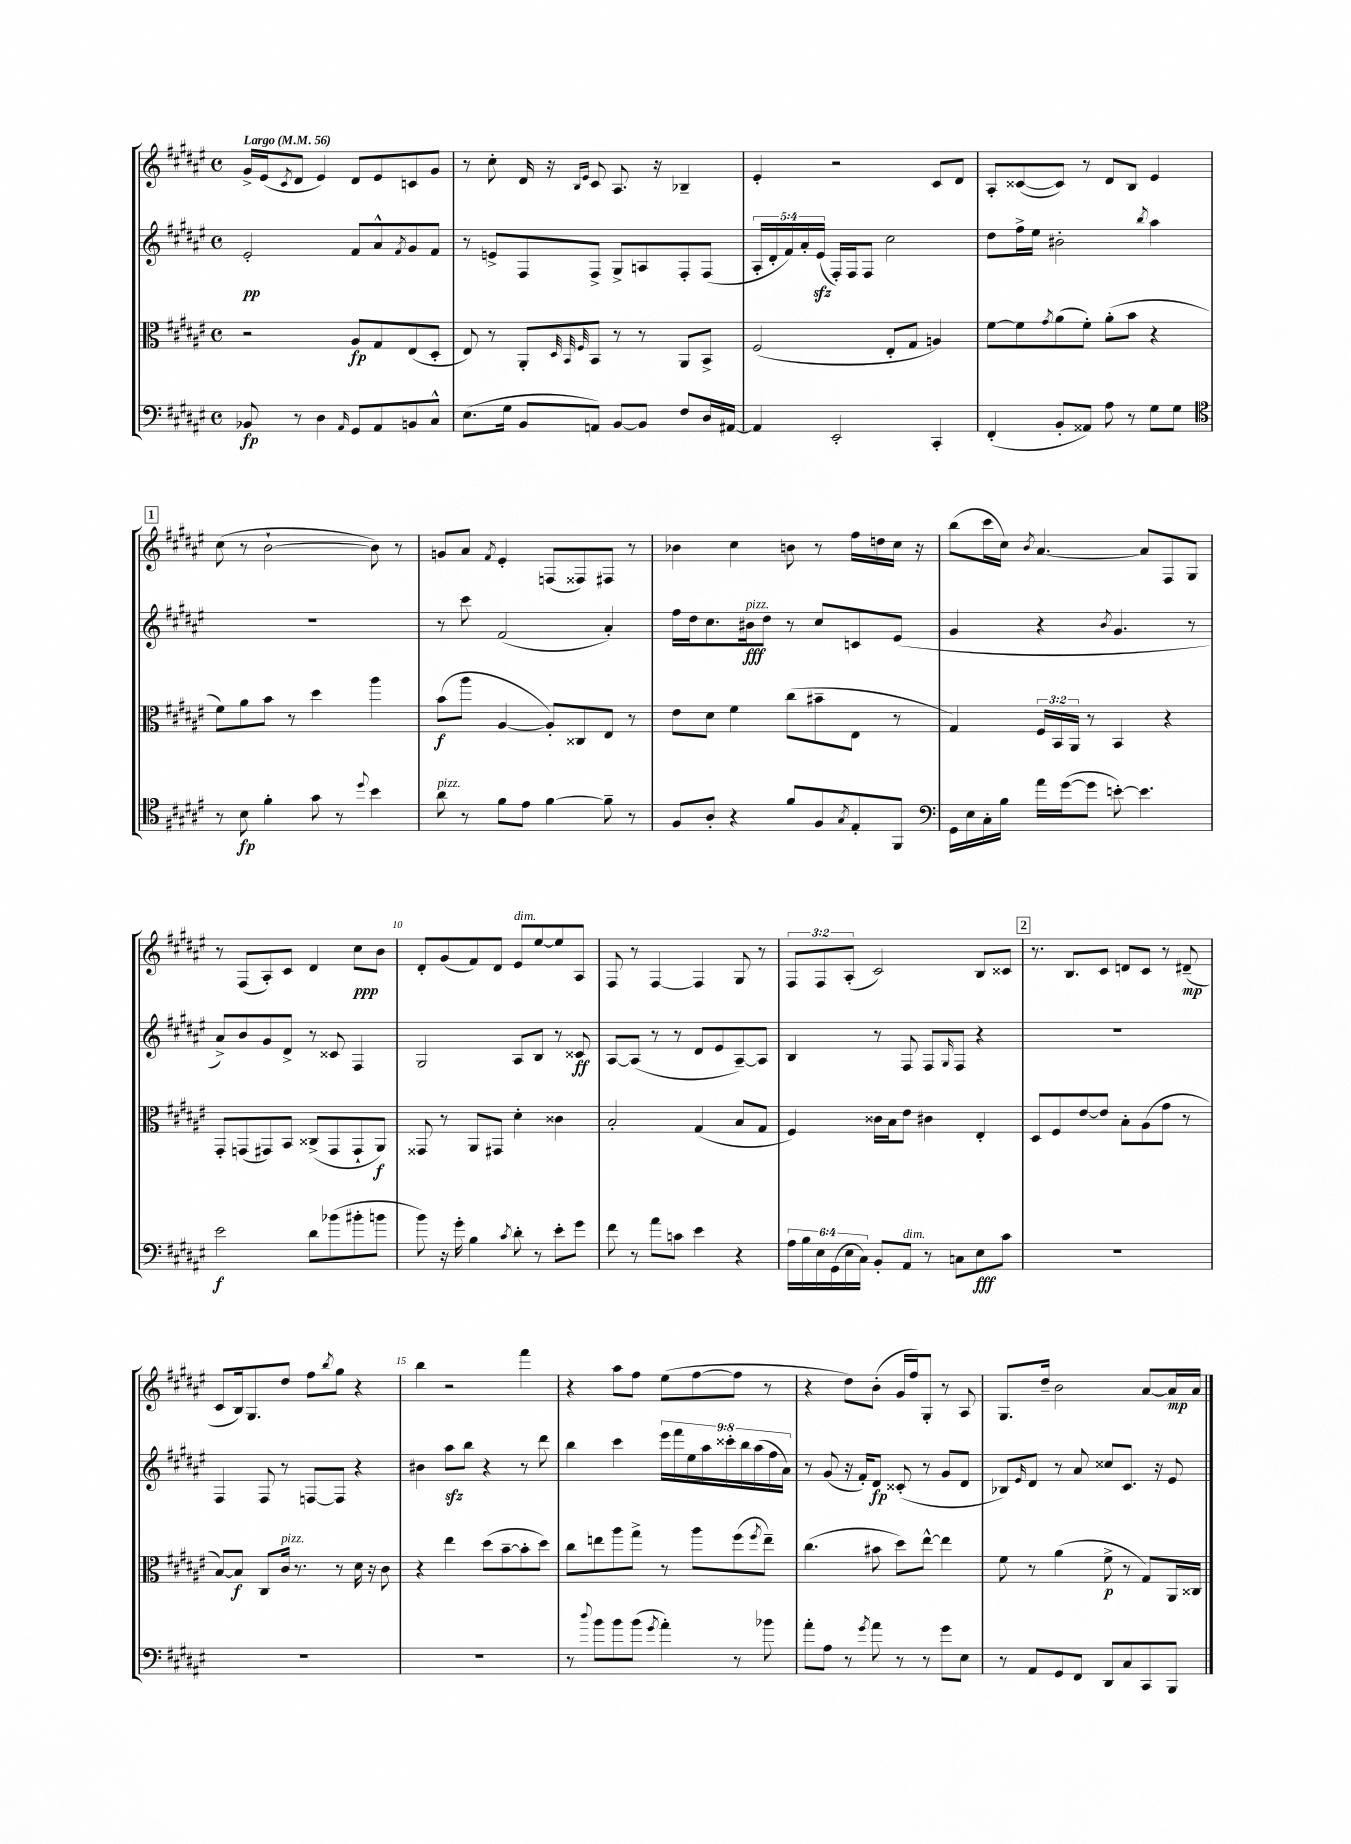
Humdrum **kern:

**kern	**kern	**kern	**kern
*staff4	*staff3	*staff2	*staff1
*clefF4	*clefC3	*clefG2	*clefG2
*k[f#c#g#d#a#e#]	*k[f#c#g#d#a#e#]	*k[f#c#g#d#a#e#]	*k[f#c#g#d#a#e#]
*M4/4	*M4/4	*M4/4	*M4/4
*met(c)	*met(c)	*met(c)	*met(c)
*MM56	*MM56	*MM56	*MM56
8BB-/	2r	2e#'/	16g#^/LL
.	.	.	(16e#/J
.	.	.	8qc#/
8r	.	.	8d#/J
4D#\	.	.	4e#/)
16qqAA#/	.	.	.
8GG#/L	8A#/L	8f#/L	8d#/L
8AA#/	8G#/	8a#^^/	8e#/
.	.	8qf#/	.
8BB/	(8E#/	8g#/	8c/
8C#^^/J	8D#'/J	8f#/J	8g#/J
=	=	=	=
(8.E#\L	8E#/)	8r	8r
.	8r	8e^/L	8cc#'\
16G#\Jk	.	.	.
8BB/L	8AA#'/L	8F#/	16d#/
.	.	.	16r
.	32qqD#/	.	.
.	32qqBB/	.	16qqB/LL
.	32qqF#/	.	16qqe#/JJ
8AA/J)	8BB/J	8F#^/J	8c#/
[8BB/L	8r	8G#^/L	8.A#/
8BB/]J	8r	8A/	.
.	.	.	16r
8F#/L	8AA#/L	8F#'/	4B-~/
16D#/L	8BB^/J	(8F#/J	.
[16AA#/JJ	.	.	.
=	=	=	=
4AA#/]	(2F#/	20A#'/LL	4e#'/
.	.	20d#'/	.
.	.	20f#/)	.
.	.	20a#'/	.
.	.	(20e#/JJ	.
2EE#'/	.	16F#'/LL)	2r
.	.	16F#/J	.
.	.	8F#/J	.
.	8E#'/L	2cc#\	.
.	8G#/J	.	.
4CC#'/	4A/)	.	8c#/L
.	.	.	8d#/J
=	=	=	=
(4FF#'/	[8f#\L	8dd#\L	8A#'/L
.	8f#\]	16ff#^\L	([8c##/
.	.	16ee#\JJ	.
.	8qg#/	.	.
8BB'/L	(8a#\	2b#'\	8c##/]J)
8AA##/J)	8f#'\J)	.	8r
8A#\	(8a#'\L	.	8d#/L
8r	8b\J	.	8B/J
.	.	8qbb/	.
8G#\L	4r	4aa#\	4e#/
8G#\J	.	.	.
=	=	=	=
*clefC4	*	*	*
8r	8f#\L)	1r	(8cc#\
8B\	8a#\	.	8r
4f#'\	8b\J	.	[2b`\
.	8r	.	.
8g#\	4dd#\	.	.
8r	.	.	.
8qqdd#/	.	.	.
4b\	4aa#\	.	8b\])
.	.	.	8r
=	=	=	=
8a#\	(8b\L	8r	8g/L
8r	8aa#\J	8ccc#\	8a#/J
.	.	.	8qf#/
8f#\L	[4A#/	(2f#/	4e#'/
8e#\J	.	.	.
[4f#\	8A#'/]L)	.	(8F/L
.	8C##/	.	8F##/)
8f#~\]	8E#/J	4a#'/)	8F#/J
8r	8r	.	8r
=	=	=	=
8F#/L	8e#\L	16ff#\LL	4b-\
.	.	16dd#\J	.
8A#'/J	8d#\J	8.cc#\	.
4r	4f#\	.	4cc#\
.	.	16b#\k	.
.	.	8dd#\J	.
8f#/L	(8cc#\L	8r	8b\
8F#/	8b#~\	8cc#/L	8r
8qG#/	.	.	.
8E#'/	8E#\J	8c/	16ff#\LL
.	.	.	16dd\
8FF#/J	8r	(8e#/J	16cc#\JJ
.	.	.	16r
=	=	=	=
*clefF4	*	*	*
16GG#\LL	4G#/)	4g#/	(8bb\L
16E#\	.	.	.
16C#'\	.	.	16ccc#\L
16B\JJ	.	.	16cc#\JJ)
.	.	.	8qb/
16a#\LL	24F#/LL	4r	[4.a#/
.	24BB/	.	.
([16g#\J	.	.	.
.	24AA#/JJ	.	.
8g#\]J	8r	.	.
.	.	8qb/	.
[8e'\)	4BB/	4.g#/	.
4.e\]	.	.	8a#/]L
.	4r	.	8F#/
.	.	8r	8G#/J
=	=	=	=
2e#\	8GG#'/L	8a#^/L)	8r
.	(8GG/	8b/	(8F#/L
.	8GG#/)	8g#/	8A#'/)
.	8BB/J	8d#^/J	8c#/J
8d#\L	(8C##^/L	8r	4d#/
(8b-\	8GG#/	8c##/	.
8b#'\	8GG#`/	4F#/	8cc#\L
8b\J	8AA#/J)	.	8b\J
=	=	=	=
8b\)	8GG##/	2G#/	8d#'/L
16r	8r	.	(8g#/
16g#'\	.	.	.
4B\	8AA#/L	.	8f#/)
.	8GG#/J	.	8d#/J
8qc#/	.	.	.
8d#'\	4d#'\	8A#/L	8e#/L
8r	.	8B/J	[8ee#/
8e#'\L	4c##\	8r	8ee#/]
8g#\J	.	8c##/	8A#/J
=	=	=	=
8f#\	2B'/	[8A#/L	8F#/
8r	.	(8A#/]J	8r
8a#\L	.	8r	[4F#/
8c\J	.	8r	.
4e#\	(4G#/	8d#/L	4F#/]
.	.	8e#/	.
4r	8B/L	[8A#~/)	8G#/
.	8G#/J	8A#/]J	8r
=	=	=	=
24A#\LL	4F#/)	4B/	12F#/L
24B\	.	.	.
24E#\	.	.	12F#/
(24GG#\	.	.	.
24E#\	.	.	(12A#'/J
24C#\JJ)	.	.	.
8BB'/L	16c##\LL	8r	2c#/)
.	16B\J	.	.
8AA#/J	8e#\J	8F#/	.
8r	4c#\	8F#/L	.
.	.	16qqG#/	.
8C\L	.	8F#/J	.
8E#\	4E#'/	4r	8B/L
8c#\J	.	.	8c##/J
=	=	=	=
1r	8D#/L	1r	8.r
.	8F#/	.	.
.	.	.	8.B/L
.	[8e#/	.	.
.	8e#/]J	.	8c#/J
.	8B'\L	.	8d/L
.	(8A#\	.	8c#/J
.	8g#\J	.	8r
.	8r	.	(8d#~/
=	=	=	=
1r	[8B/L)	4F#/	8c#/L
.	8B/]J	.	16B/k)
.	.	.	8.G#/
.	8C#/L	8F#/	.
.	16c#/Jk	8r	8dd#/J
.	8.r	.	.
.	.	[8F/L	8ff#\L
.	.	.	8qbb/
.	8r	8F/]J	8gg#\J
.	16d#\	4r	4r
.	16r	.	.
.	8c#\	.	.
=	=	=	=
1r	4r	4b#\	4bb\
.	4ee#\	8aa#\L	2r
.	.	8bb\J	.
.	(8dd#\L	4r	.
.	[8b~\	.	.
.	8b'\]	8r	4fff#\
.	8dd#\J)	8ddd#\	.
=	=	=	=
8r	8cc#\L	4bb\	4r
8qqdd#/	.	.	.
8b\L	8ee\	.	.
8b\	8aa#\	4ccc#\	8aa#\L
(8b\J	8gg#^\J	.	8ff#\J
8qg#/	.	.	.
4a#'\)	8r	18eee#\LL	(8ee#\L
.	.	18fff#\	.
.	.	18ee#\	.
.	8aa#\L	.	[8ff#\
.	.	18aa#\	.
.	.	18ccc##'\	.
8r	(8ff#\	.	8ff#\]J
.	.	18bb\	.
.	.	(18aa#\	.
.	8qff#/	.	.
8b-\	8ee~\J)	.	8r
.	.	18ff#\	.
.	.	18a#\JJ)	.
=	=	=	=
8a#'\L	(4.cc#\	8r	4r
8A#\J	.	(8g#/	.
8r	.	16r	8dd#\L)
.	.	16f#'/LK)	.
8qg#/	.	.	.
8a#\	8b#\	8d#/J	(8b'\J
8r	8dd#\L)	(8c##'/	16g#/LL
.	.	.	16ff#/J)
8r	[8ee#^^\J	8r	8G#'/J
8g#\L	4ee#\]	8g#/L	8r
8E#\J	.	8d#/J	8A#/
=	=	=	=
8r	8f#\	8B-/L)	8.G#/L
.	.	16qqe#/	.
8AA#/L	8r	8d#/J	.
.	.	.	16dd#~/Jk
8GG#/	(4a#\	8r	2b\
8FF#/J	.	8a#/	.
8DD#/L	8f#^\	8cc##/L	.
8C#/	8r	8.c#/J	.
8CC#/	8G#/L)	.	[8a#/L
.	.	16r	.
8BBB/J	16AA#/L	8e#/	16a#/]L
.	16C##/JJ	.	16a#/JJ
==	==	==	==
*-	*-	*-	*-
